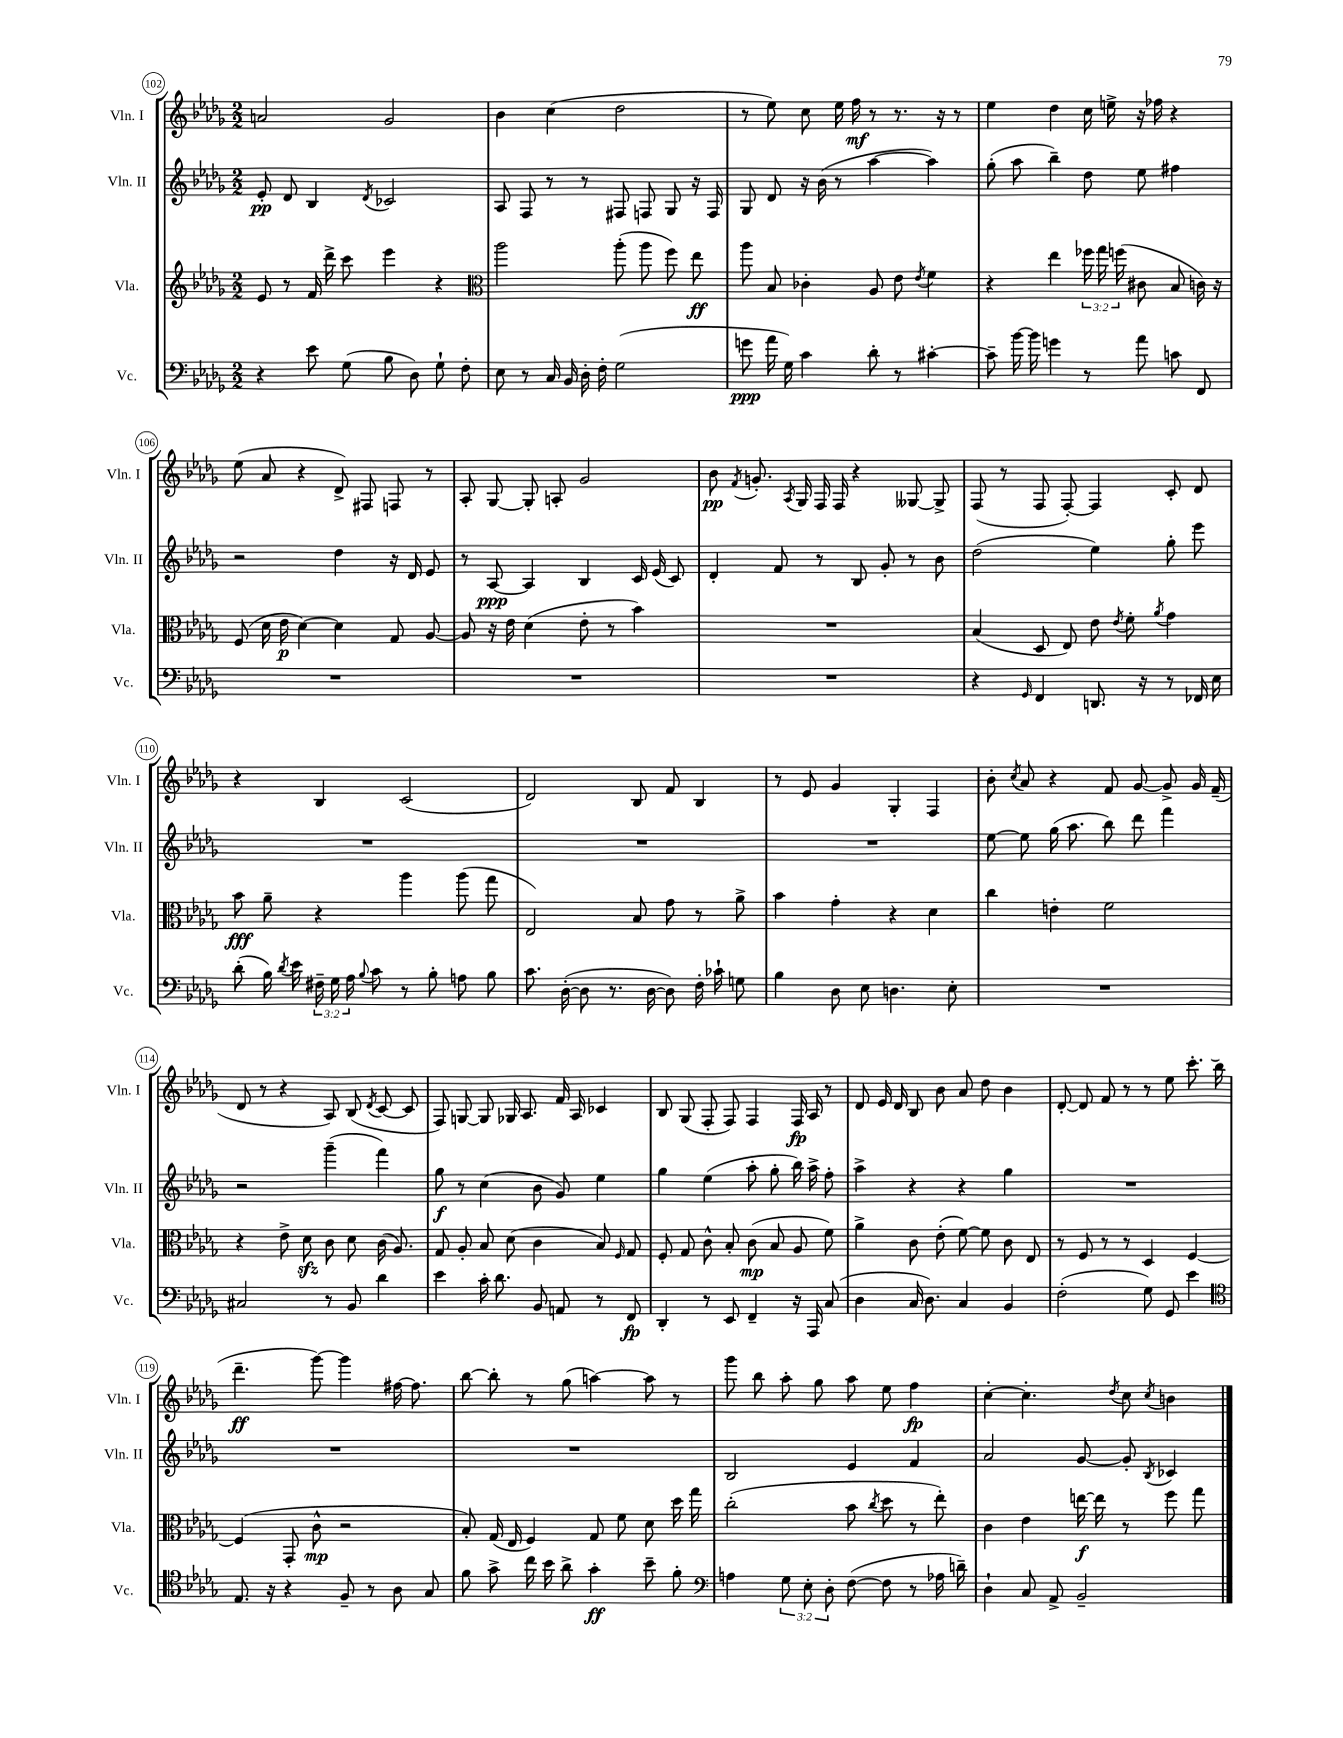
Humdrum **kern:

**kern	**kern	**kern	**kern
*staff4	*staff3	*staff2	*staff1
*clefF4	*clefG2	*clefG2	*clefG2
*k[b-e-a-d-g-]	*k[b-e-a-d-g-]	*k[b-e-a-d-g-]	*k[b-e-a-d-g-]
*M2/2	*M2/2	*M2/2	*M2/2
4r	8e-	8e-'	2a
.	8r	8d-	.
8e-	16f	4B-	.
.	16ddd-^	.	.
(8G-	8ccc	.	.
.	.	8qd-	.
8B-	4eee-	2c-	2g-
8D-)	.	.	.
8G-`	4r	.	.
8F'	.	.	.
=	=	=	=
*	*clefC3	*	*
8E-	2aa-	8A-	4b-
8r	.	8F	.
16C	.	8r	(4cc
16BB-	.	.	.
16D-'	.	8r	.
16F'	.	.	.
(2G-	(8aa-'	8F#	2dd-
.	8aa-	8F	.
.	8ff)	8G-	.
.	8ee-	16r	.
.	.	16F	.
=	=	=	=
8g	8aa-	8G-	8r
16a-	8B-	8d-	8ee-)
16G-)	.	.	.
4c	4c-'	16r	8cc
.	.	(16b-	.
.	.	8r	16ee-
.	.	.	16ff
8d-'	8A-	[4aa-	8r
8r	8e-	.	8.r
.	8qe-	.	.
[4c#'	4f	4aa-])	.
.	.	.	16r
.	.	.	8r
=	=	=	=
8c#~]	4r	(8gg-'	4ee-
[16b-	.	8aa-	.
16b-]	.	.	.
4g	4ee-	4bb-~)	4dd-
8r	24ff-	8dd-	16cc
.	24gg-	.	.
.	.	.	16ee^
.	(24ff	.	.
8a-	8c#	8ee-	16r
.	.	.	16ff-
8c	8B-	4ff#	4r
8FF	16c)	.	.
.	16r	.	.
=	=	=	=
1r	(8F	2r	(8ee-
.	16d-	.	8a-
.	16e-	.	.
.	[4d-)	.	4r
.	4d-]	4dd-	8d-^)
.	.	.	8F#
.	8G-	16r	8F
.	.	16d-	.
.	[8A-	8e-	8r
=	=	=	=
1r	8A-]	8r	8A-'
.	16r	[8A-	[8G-
.	16e-	.	.
.	(4d-	4A-]	8G-']
.	.	.	8A'
.	8e-'	4B-	2g-
.	8r	.	.
.	4b-)	16c	.
.	.	(16e-	.
.	.	8c)	.
=	=	=	=
1r	1r	4d-'	8b-
.	.	.	8qf
.	.	.	8.g'
.	.	8f	.
.	.	.	8qA-
.	.	.	16G-
.	.	8r	16F
.	.	.	16F
.	.	8B-	4r
.	.	8g-'	.
.	.	8r	[8G--
.	.	8b-	8G--^]
=	=	=	=
4r	(4B-	(2dd-	(8F
.	.	.	8r
16qqGG-	.	.	.
4FF	8D-	.	8F
.	8E-)	.	[8F')
8.DD	8e-	4ee-)	4F]
.	8qe-	.	.
.	8f'	.	.
16r	.	.	.
.	8qa-	.	.
8r	4g-	8gg-'	8c'
16FF-	.	8eee-	8d-
16E-	.	.	.
=	=	=	=
(8d-'	8b-	1r	4r
16B-)	8a-~	.	.
8qd-	.	.	.
16e-	.	.	.
24F#~	4r	.	4B-
24G-	.	.	.
24A-	.	.	.
8qqB-	.	.	.
8c	.	.	.
8r	4aa-	.	(2c
8B-'	.	.	.
8A	(8aa-	.	.
8B-	8gg-	.	.
=	=	=	=
8.c	2E-)	1r	2d-)
([16D-'	.	.	.
8D-]	.	.	.
8.r	.	.	.
.	8B-	.	8B-
[16D-	.	.	.
8D-])	8g-	.	8f
16F'	8r	.	4B-
16c-`	.	.	.
8G	8a-^	.	.
=	=	=	=
4B-	4b-	1r	8r
.	.	.	8e-
8D-	4g-'	.	4g-
8E-	.	.	.
4.D	4r	.	4G-'
.	4d-	.	4F
8E-'	.	.	.
=	=	=	=
1r	4cc	[8ee-	8b-'
.	.	.	8qcc
.	.	8ee-]	8a-
.	4e'	(16gg-	4r
.	.	8.aa-	.
.	2f	8bb-)	8f
.	.	8ddd-	[8g-
.	.	4fff	8g-^]
.	.	.	16g-
.	.	.	(16f~
=	=	=	=
2C#	4r	2r	8d-
.	.	.	8r
.	8e-^	.	4r
.	8d-	.	.
8r	8c	(4ggg-~	8A-)
8BB-	8d-	.	(8B-
.	.	.	8qd-
4d-	(16c	4fff)	[8c
.	8.A-)	.	.
.	.	.	8c]
=	=	=	=
4e-	8G-	8gg-	8F)
.	8A-'	8r	[8G
16c'	8B-	(4cc	8G]
8.d-	.	.	.
.	(8d-	.	16G-
.	.	.	8.A-
8BB-	4c	8b-	.
8AA	.	8g-)	16f
.	.	.	16A-
8r	8B-)	4ee-	4c-
.	16qqF	.	.
8FF	8G-	.	.
=	=	=	=
4DD-'	8F'	4gg-	8B-
.	8G-	.	(8G-
8r	8c^^	(4ee-	8F'
8EE-	8B-'	.	8F)
4FF~	(8c	8aa-'	4F
.	8B-	8gg-'	.
16r	8A-	16bb-)	16F
16AAA-	.	16aa-^	16A-
(8C	8f)	8ff'	8r
=	=	=	=
4D-	4a-^	4aa-^	8d-
.	.	.	16e-
.	.	.	16d-
16C	8c	4r	8B-
8.D-)	.	.	.
.	(8e-'	.	8b-
4C	[8f)	4r	8a-
.	8f]	.	8dd-
4BB-	8c	4gg-	4b-
.	8E-	.	.
=	=	=	=
(2F'	8r	1r	[8d-'
.	8F	.	8d-]
.	8r	.	8f
.	8r	.	8r
8G-)	4D-	.	8r
8GG-	.	.	8ee-
4e-	[4F	.	8.ccc'
.	.	.	(16bb-
=	=	=	=
*clefC4	*	*	*
8.E-	(4F]	1r	4.ddd-~
16r	.	.	.
4r	8GG-'	.	.
.	8c^^	.	[8ggg-)
8F~	2r	.	4ggg-]
8r	.	.	.
8A-	.	.	[16ff#
.	.	.	8.ff#]
8G-	.	.	.
=	=	=	=
8f	8B-')	1r	[8bb-
8g-^	(16G-	.	8bb-']
.	16E-	.	.
16cc	4F)	.	8r
16b-	.	.	.
8a-^	.	.	(8gg-
4g-'	8G-	.	[4aa)
.	8f	.	.
8b-~	8d-	.	8aa]
8f'	16dd-	.	8r
.	16gg-	.	.
=	=	=	=
*clefF4	*	*	*
4A	(2cc'	2B-	8ggg-
.	.	.	8bb-
12G-	.	.	8aa-'
12E-'	.	.	.
.	.	.	8gg-
12D-'	.	.	.
([8F	8b-	4e-	8aa-
.	8qcc	.	.
8F]	8dd-	.	8ee-
8r	8r	4f	4ff
16A-	8ee-')	.	.
16d~)	.	.	.
=	=	=	=
4D-`	4c	2a-	[4cc'
8C	4e-	.	4.cc']
8AA-^	.	.	.
2BB-~	[16ee	[8g-	.
.	16ee]	.	.
.	.	.	8qdd-
.	8r	8g-']	8cc
.	.	8qB-	8qcc
.	8ff	4c-	4b
.	8gg-	.	.
==	==	==	==
*-	*-	*-	*-
